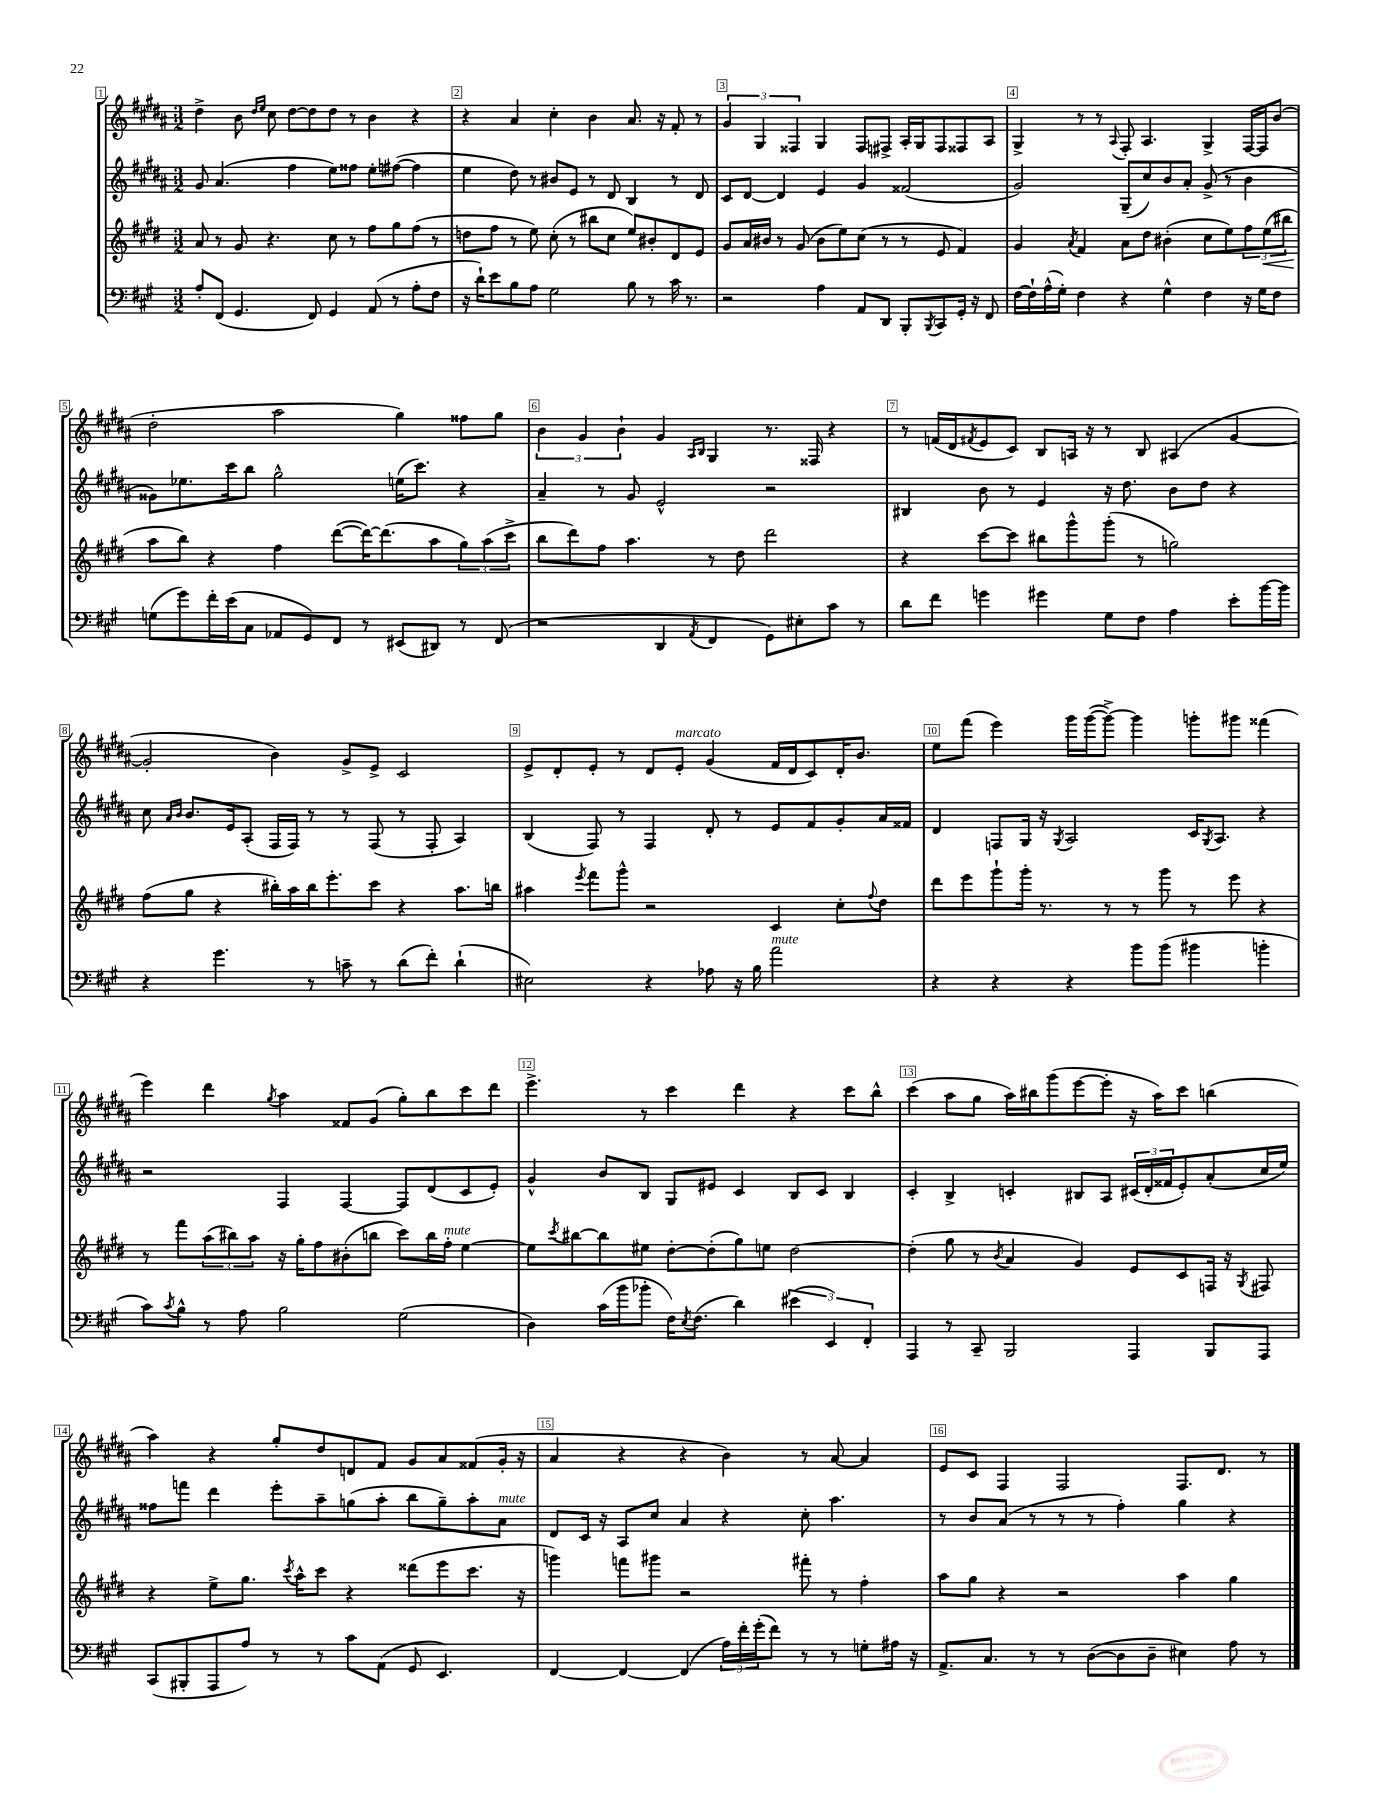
<<
\new StaffGroup <<
\new Staff = "s0" {
    \clef treble \key b \major \numericTimeSignature \time 3/2
    dis''4-> b'8 \grace { dis''16 e''16 } cis''8 dis''8~ dis''8 dis''8 r8 b'4 r4 |
    r4 ais'4 cis''4-. b'4 ais'8. r16 fis'8-. r8 |
    \tuplet 3/2 { gis'4 gis4 fisis4 } gis4 fisis8 fis8-> ais16-. gis16 fis8 fisis8 ais8 |
    gis4-> r8 r8 \appoggiatura { ais8 } fis8-. ais4. gis4-> fis16~ fis16 b'8( |
    dis''2-. ais''2 gis''4) fisis''8 gis''8 |
    \tuplet 3/2 { b'4 gis'4 b'4-! } gis'4 \grace { ais16 b16 } gis4 r8. fisis16 r4 |
    r8 f'16( dis'16 \acciaccatura { fis'8 } e'8 cis'8) b8 a16 r16 r8 b8 ais4( gis'4~ |
    gis'2-. b'4) gis'8-> e'8-> cis'2 |
    e'8-> dis'8-. e'8-. r8 dis'8 e'8-.^\markup { \italic "marcato" } gis'4( fis'16 dis'16 cis'8) dis'16-. b'8. |
    e''8 fis'''8( e'''4) gis'''16 gis'''16~( gis'''8~->) gis'''4 g'''8-. gis'''8 fisis'''4( |
    e'''4) dis'''4 \acciaccatura { gis''8 } ais''4 fisis'8 gis'8( gis''8-.) b''8 cis'''8 dis'''8 |
    e'''4.-> r8 cis'''4 dis'''4 r4 cis'''8 b''8-^ |
    cis'''4( ais''8 gis''8 ais''16) bis''16 gis'''8( e'''8~ e'''8-. r16 ais''16) cis'''8 b''4( |
    ais''4) r4 gis''8-. dis''8 d'8 fis'8 gis'8 ais'8 fisis'8( gis'16-. r16 |
    ais'4 r4 r4 b'4) r8 ais'8~ ais'4 |
    e'8 cis'8 fis4 fis2 fis8. dis'8. r8 \bar "|." |
}
\new Staff = "s1" {
    \clef treble \key b \major \numericTimeSignature \time 3/2
    gis'8 ais'4.( fis''4 e''8) fisis''8 e''8-. fis''8~( fis''4 |
    e''4 dis''8) r8 bis'8 e'8 r8 dis'8 b4 r8 dis'8 |
    cis'8 dis'8~ dis'4 e'4 gis'4 fisis'2( |
    gis'2) gis8--( cis''8) b'8 ais'8-. gis'8->( r8 b'4 |
    gisis'8) ees''8. cis'''16 b''8 gis''2-^ e''16( cis'''8.) r4 |
    ais'4-- r8 gis'8 e'2-^ r2 |
    bis4 b'8 r8 e'4 r16 dis''8. b'8 dis''8 r4 |
    cis''8 \grace { ais'16 b'16 } b'8. e'16 ais8-.( fis16 fis16) r8 r8 fis8( r8 fis8-. ais4) |
    b4( fis8) r8 fis4 dis'8-. r8 e'8 fis'8 gis'8-. ais'16 fisis'16 |
    dis'4 f8 gis16 r16 \acciaccatura { gis8 } ais2 cis'16 \acciaccatura { gis8 } ais8. r4 |
    r2 fis4 fis4~ fis8 dis'8( cis'8 e'8-.) |
    gis'4-^ b'8 b8 gis8 eis'8 cis'4 b8 cis'8 b4 |
    cis'4-. b4-> c'4-. bis8 ais8 \tuplet 3/2 { cis'16( dis'16-. fisis'16 } e'8-.) ais'8-.( cis''16 e''16) |
    fisis''8 f'''8 dis'''4 e'''8-. ais''8-- g''8( ais''8-. b''8 g''8--) ais''8-. ais'8^\markup { \italic "mute" } |
    dis'8 cis'16 r16 ais8 cis''8 ais'4 r4 cis''8-. ais''4. |
    r8 b'8 ais'8( r8 r8 r8 fis''4-.) gis''4 r4 \bar "|." |
}
\new Staff = "s2" {
    \clef treble \key e \major \numericTimeSignature \time 3/2
    a'8 r8 gis'8 r4. cis''8 r8 fis''8 gis''8 fis''8( r8 |
    d''8 fis''8 r8 e''8) cis''8-.( r8 bis''8 cis''8 e''8) bis'8-. dis'8 e'8 |
    gis'8 a'16 bis'16 r8 gis'8( bis'8 e''8) cis''8( r8 r8 e'8 fis'4) |
    gis'4 \acciaccatura { a'8 } fis'4 a'8 dis''8 bis'4-.( cis''8 e''8) \tuplet 3/2 { fis''8 e''8\<( bis''8 } |
    a''8\! b''8) r4 fis''4 dis'''8~( dis'''16~) dis'''8.( a''8 \tuplet 3/2 { gis''8) a''8( cis'''8-> } |
    b''8 dis'''8) fis''8 a''4. r8 dis''8 dis'''2 |
    r4 cis'''8~ cis'''8 bis''8 gis'''8-^ gis'''8-.( r8 g''2) |
    fis''8( gis''8 r4 bis''16-.) a''16 bis''16 e'''8.-. cis'''8 r4 a''8. b''16 |
    ais''4 \acciaccatura { e'''8 } fis'''8 gis'''8-^ r2 cis'4 cis''8-. \appoggiatura { fis''8 } dis''8 |
    dis'''8 e'''8 gis'''8-! gis'''16-. r8. r8 r8 gis'''8 r8 e'''8 r4 |
    r8 fis'''8 \tuplet 3/2 { a''8( bis''8) a''8 } r16 gis''16-. fis''8 bis'8-.( b''8 cis'''8) b''16 fis''16-.^\markup { \italic "mute" } e''4~ |
    e''8 \acciaccatura { cis'''8 } bis''8~ bis''8 eis''8 dis''8~-. dis''8-.( gis''8) e''8 dis''2~ |
    dis''4-.( gis''8 r8 \acciaccatura { b'8 } a'4 gis'4) e'8 cis'8 f16 r16 \acciaccatura { gis8 } fis8 |
    r4 e''8-> gis''8. \acciaccatura { cis'''8 } a''16-^ cis'''8 r4 disis'''8( e'''8 cis'''8. r16 |
    g'''4) f'''8 gis'''8 r2 fis'''8-. r8 fis''4-. |
    a''8 gis''8 r4 r2 a''4 gis''4 \bar "|." |
}
\new Staff = "s3" {
    \clef bass \key a \major \numericTimeSignature \time 3/2
    a8-. fis,8( gis,4. fis,8) gis,4 a,8( r8 a8-. fis8 |
    r16 d'16-!) e'8 b8 a8 gis2 b8 r8 cis'16 r8. |
    r2 a4 a,8 d,8 b,,8-. \acciaccatura { b,,8 } cis,8 gis,16-. r16 fis,8 |
    fis16~ fis16-! a16-^( gis16-.) fis4 r4 gis4-^ fis4 r16 gis16 fis8 |
    g8( gis'8) fis'16-. e'16( cis8 aes,8 gis,8) fis,8 r8 eis,8( dis,8) r8 fis,8( |
    r2 d,4 \acciaccatura { a,8 } fis,4 gis,8) eis8-. cis'8 r8 |
    d'8 fis'8 g'4 gis'4 gis8 fis8 a4 e'8-. b'16~ b'16 |
    r4 gis'4. r8 c'8-- r8 d'8( fis'8-.) d'4-!( |
    eis2) r4 aes8 r16 b16 a'2^\markup { \italic "mute" } |
    r4 r4 r4 b'8 b'8( bis'4 b'4-. |
    cis'8) \acciaccatura { cis'8 } b8-^ r8 a8 b2 gis2( |
    d4) cis'16( b'16 bes'8-. fis16) \acciaccatura { e8 } fis8.( d'4) \tuplet 3/2 { eis'4( e,4) fis,4-. } |
    a,,4 r8 cis,8-- b,,2 a,,4 b,,8 a,,8 |
    cis,8( bis,,8-. a,,8 a8) r8 r8 cis'8 a,8( gis,8 e,4.) |
    fis,4~ fis,4~ fis,4( \tuplet 3/2 { a16) fis'16-. gis'16-.( } fis'8) r8 r8 g8-. ais16 r16 |
    a,8.-> cis8. r8 r8 d8~( d8 d8-- eis4) a8 r8 \bar "|." |
}
>>
>>
\layout { \context { \Score \override BarNumber.break-visibility = ##(#f #t #t) barNumberVisibility = #all-bar-numbers-visible \override BarNumber.stencil = #(make-stencil-boxer 0.1 0.3 ly:text-interface::print) } }
